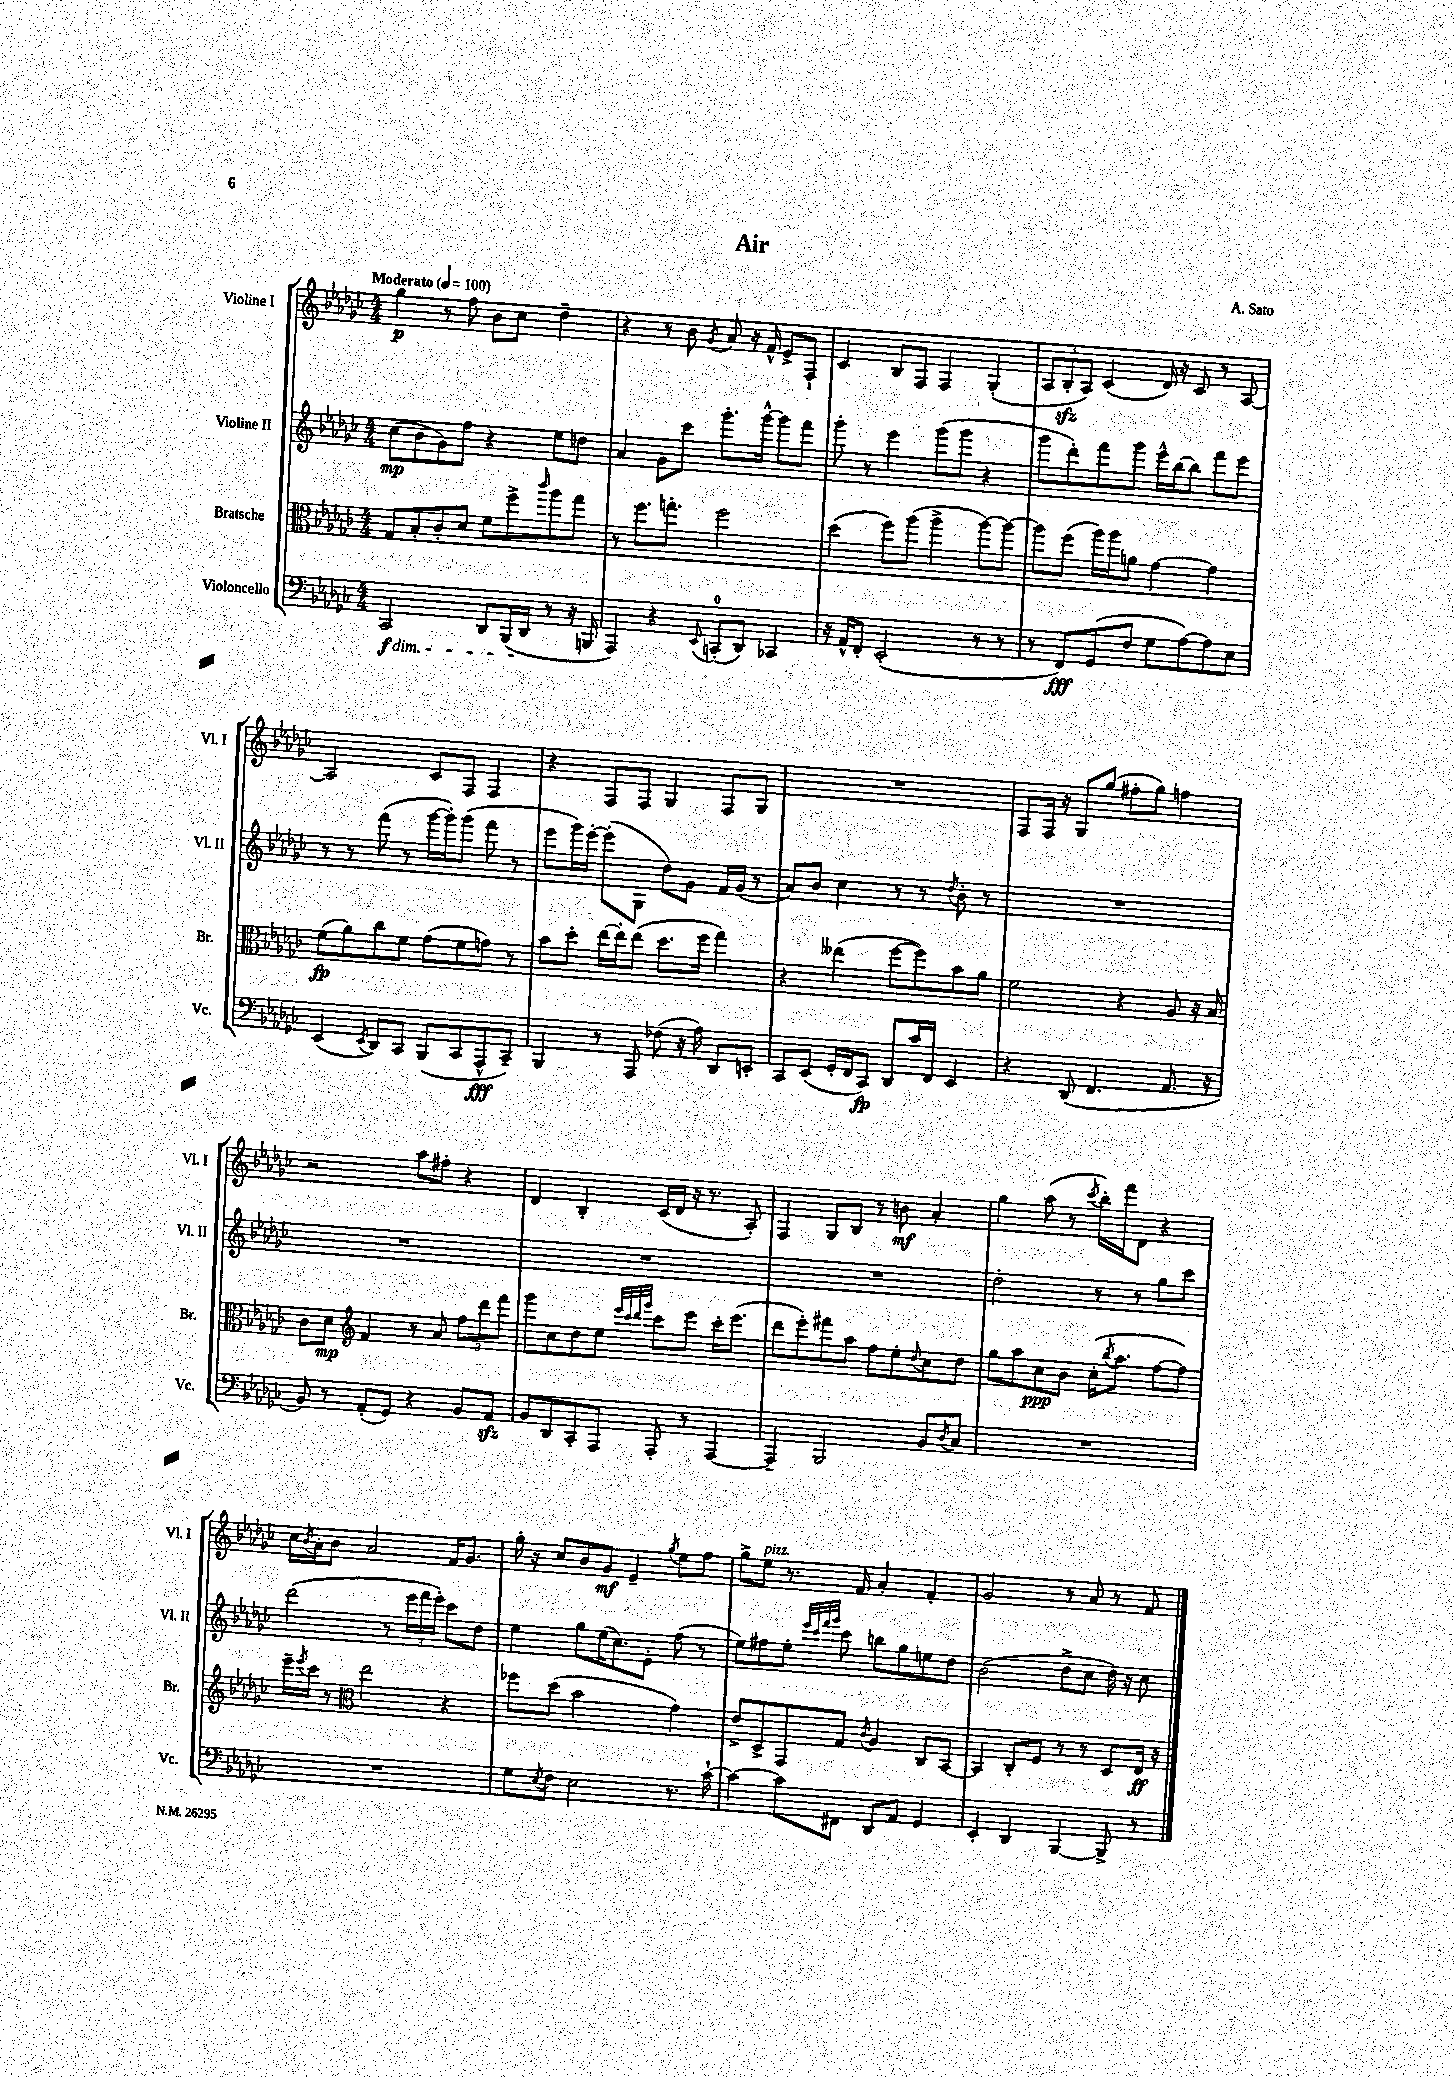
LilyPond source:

\header { title = "Air" composer = "A. Sato" }
<<
\new StaffGroup <<
\new Staff = "s0" \with { instrumentName = "Violine I" shortInstrumentName = "Vl. I" } {
    \clef treble \key ges \major \numericTimeSignature \time 4/4 \tempo "Moderato" 4 = 100
    ges''4\p r8 f''8 bes'8 ces''8 des''4-- |
    r4 r8 bes'8 \acciaccatura { ges'8 } aes'8 r16 f'16-^ ees'8-> f8-! |
    ces'4 bes8 f8 f4 ges4-.( |
    \tuplet 3/2 { aes8 bes8-.\sfz aes8) } ces'4( des'16) r16 ces'8 r8 aes8~ |
    aes2 ces'8 f8 f4 |
    r4 f8 f8 ges4 f8 ges8 |
    R1 |
    f8 f16 r16 ges8 ges''8( fis''8-. ges''8) f''4 |
    r2 aes''8 fis''8-. r4 |
    des'4 bes4-. ces'16( des'16 r16 r8. aes8-.) |
    f4 ges8 bes8 r8 b'8\mf aes'4-. |
    ges''4 aes''8( r8 \acciaccatura { ces'''8 } bes''16-.) f'''16 des'8 r4 |
    ces''16 \acciaccatura { bes'8 } aes'16-. bes'8 aes'2 f'16 ges'8. |
    ges''16-. r16 ces''8 bes'8 ges'8\mf ees'4-- \acciaccatura { ges''8 } ees''8 f''8 |
    ges''8-> ees''8^\markup { \italic "pizz." } r8. f'16 aes'4-. f'4-. |
    ges'2 r8 aes'8 r8 f'8 \bar "|." |
}
\new Staff = "s1" \with { instrumentName = "Violine II" shortInstrumentName = "Vl. II" } {
    \clef treble \key ges \major \numericTimeSignature \time 4/4
    ces''8\mp( bes'8 ges'8) f''8 r4 ees''8 d''8 |
    aes'4 ges'8 ces'''8 ges'''8.-. ges'''16~-^ ges'''8 f'''8 |
    ges'''8-. r8 ees'''4 ges'''8( ges'''8 r4 |
    ges'''8 des'''8-.) f'''8 ges'''8 ees'''16-^ bes''16~ bes''8 f'''8 ees'''8 |
    r8 r8 f'''8( r8 ges'''16~ ges'''16-.) ges'''8( f'''8 r8 |
    ees'''8 ges'''16) ees'''16~-. ees'''8-.( ges8 des''8) ges'8 f'16 ges'16( r8 |
    aes'8) bes'8 ces''4 r8 r8 \acciaccatura { des''8 } bes'8-. r8 |
    R1 |
    R1 |
    R1 |
    R1 |
    des''2-. r8 r8 ges''8 ces'''8 |
    des'''2( r8 \tuplet 3/2 { ees'''16 f'''16 ees'''16-.) } ces'''8 des''8 |
    ees''4 ges''8 ees''16( ces''8.) ees'8-. f''8( r8 |
    ees''8) fis''8 ees''8-. \grace { ees'''32 ces'''32 f'''32 ges'''32 } ces'''8 b''8 ges''8 e''8 des''8 |
    bes'2( des''8-> ces''8 des''16) r16 ces''8 \bar "|." |
}
\new Staff = "s2" \with { instrumentName = "Bratsche" shortInstrumentName = "Br." } {
    \clef alto \key ges \major \numericTimeSignature \time 4/4
    ges8 bes8-. ces'8-. des'8 f'8 f''8-> \grace { ces'''16 } aes''8 ges''8 |
    r8 f''8. g''8.-. f''2 |
    des''4( f''8) aes''8( aes''4-> aes''8~) aes''8~ |
    aes''8 f''8( aes''16) aes''16 a'8 ges'4~ ges'4 |
    f'8\fp( aes'8) ces''8 f'8 ges'8( f'8 g'8) r8 |
    bes'8 des''8-. ees''16~ ees''16-. ees''8( des''8. f''16 ges''4) |
    r4 eeses''4( f''8~ f''8) bes'8 aes'8 |
    f'2 r4 aes8 r16 bes16 |
    ces'8 des'8\mp \clef treble f'4 r8 aes'8 \tuplet 3/2 { f''8 des'''8 f'''8 } |
    ges'''8 ces''8 des''8 ees''8 \grace { ees'''32 ces'''32 des'''32 ges'''32 } ces'''8 ees'''8 ces'''16-. ees'''8.( |
    des'''8 ees'''8-.) fis'''8 aes''8 f''8 ees''8-. \appoggiatura { des''8 } ces''8 des''8 |
    ges''8 aes''8 ces''8\ppp bes'8 ces''16-.( \acciaccatura { bes''8 } aes''8. f''8~ f''8) |
    ees'''16-- \acciaccatura { ees'''8 } ces'''16 r8 \clef alto ees''2 r4 |
    fes''8 des''8( bes'2 ges'4) |
    ees'8-> des8-> ges,8 ges8 \acciaccatura { ces'8 } aes4 ces8 bes,8~ |
    bes,4 ces8-. f8 r8 r8 des8 ees16\ff r16 \bar "|." |
}
\new Staff = "s3" \with { instrumentName = "Violoncello" shortInstrumentName = "Vc." } {
    \clef bass \key ges \major \numericTimeSignature \time 4/4
    ces,2\f\dim des,8 bes,,16( des,16\! r8 r16 b,,16 |
    aes,,4) r4 \appoggiatura { ees,8 } c,8-0-.( des,8) ces,4 |
    r16 aes,16-^ f,8-. ees,2-.( r8 r8 |
    r8 f,8\fff) ges,8( f8 ges8 aes8~) aes8 ees8 |
    ees,4( \acciaccatura { ees,8 } des,8) ces,8 bes,,8( ces,8 aes,,8-^\fff ces,8--) |
    bes,,4 r8 aes,,8 fes8( r16 aes16) des,8 e,8-. |
    ces,8 ees,8( ges,16-. f,16 ces,8\fp) des,8 ces'16 f,16 ees,4 |
    r4 des,8( f,4. aes,8. r16 |
    bes,8) r8 aes,8-.( ges,8) r4 bes,8 aes,8\sfz |
    bes,8 des,8 ces,8-. aes,,8 aes,,8-. r8 aes,,4~ |
    aes,,4-- bes,,2 bes,8 \acciaccatura { des8 } ces8 |
    R1 |
    R1 |
    ges8 \acciaccatura { ees8 } f8 ees2 r8. ces'16~-! |
    ces'4~ ces'8 fis,8 des,8 aes,8 ges,4 |
    ees,4-. des,4 bes,,4~ bes,,8-> r8 \bar "|." |
}
>>
>>
\layout { \context { \Score \remove "Bar_number_engraver" } }
